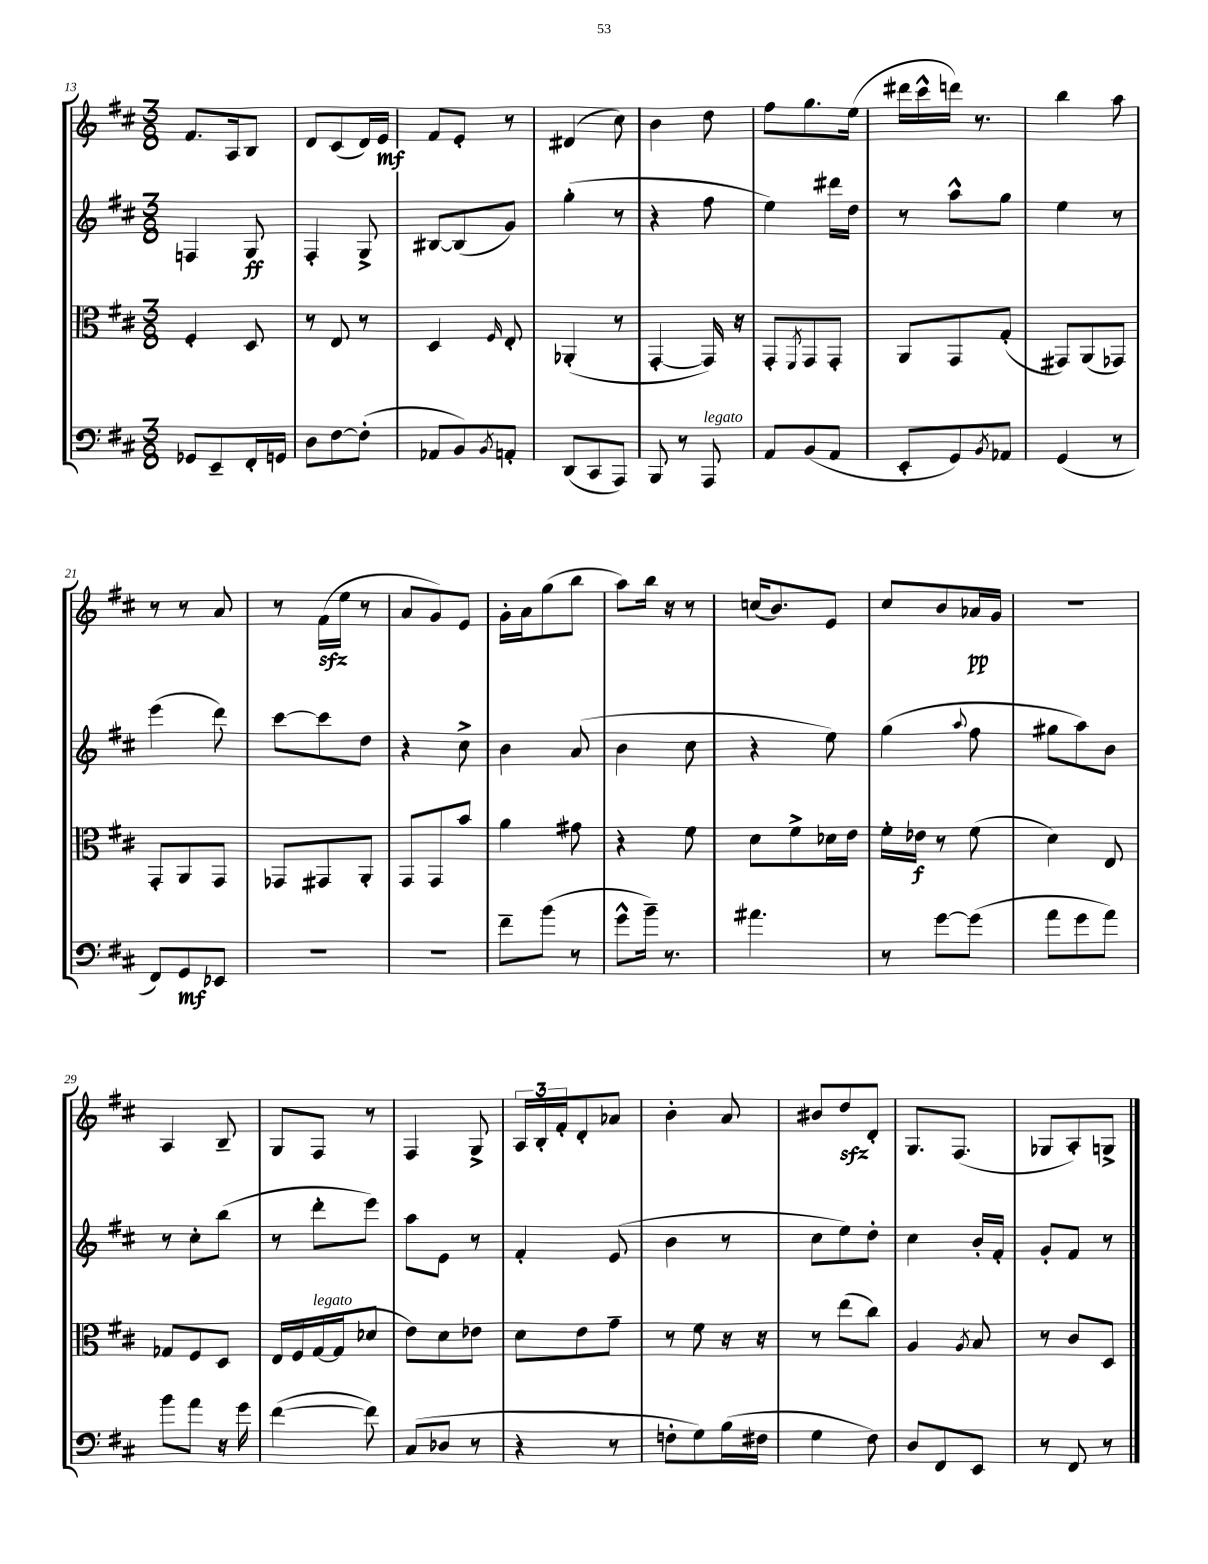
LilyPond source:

<<
\new StaffGroup <<
\new Staff = "s0" {
    \clef treble \key d \major \numericTimeSignature \time 3/8
    fis'8. a16 b8 |
    d'8 cis'8( d'16) e'16\mf |
    fis'8 e'8-. r8 |
    dis'4( cis''8) |
    b'4 d''8 |
    fis''8 g''8. e''16( |
    dis'''16 cis'''16-^ d'''16) r8. |
    b''4 a''8 |
    r8 r8 a'8 |
    r8 fis'16\sfz( e''16 r8 |
    a'8 g'8) e'8 |
    g'16-. a'16 g''8( b''8 |
    a''8) b''16 r16 r8 |
    c''16( b'8.) e'8 |
    cis''8 b'8 aes'16\pp g'16 |
    R4. |
    a4 b8-- |
    g8 fis8 r8 |
    fis4 g8-> |
    \tuplet 3/2 { a16 b16-. fis'16-. } d'8-. aes'8 |
    b'4-. a'8 |
    bis'8 d''8\sfz d'8-. |
    g8. fis8.( |
    ges8 a8-.) g8-> \bar "|." |
}
\new Staff = "s1" {
    \clef treble \key d \major \numericTimeSignature \time 3/8
    f4 g8\ff |
    fis4-. g8-> |
    bis8~ bis8( g'8) |
    g''4-.( r8 |
    r4 fis''8 |
    e''4) dis'''16 d''16 |
    r8 a''8-^ g''8 |
    e''4 r8 |
    e'''4( d'''8) |
    cis'''8~ cis'''8 d''8 |
    r4 cis''8-> |
    b'4 a'8( |
    b'4 cis''8 |
    r4 e''8) |
    g''4( \appoggiatura { a''8 } fis''8 |
    gis''8 a''8) b'8 |
    r8 cis''8-. b''8( |
    r8 d'''8-. e'''8) |
    a''8 e'8 r8 |
    fis'4-. e'8( |
    b'4 r8 |
    cis''8 e''8) d''8-. |
    cis''4 b'16-. fis'16-. |
    g'8-. fis'8 r8 \bar "|." |
}
\new Staff = "s2" {
    \clef alto \key d \major \numericTimeSignature \time 3/8
    fis4-. d8 |
    r8 e8 r8 |
    d4 \grace { fis16 } e8-. |
    aes,4-.( r8 |
    g,4~-. g,16) r16 |
    g,8-. \acciaccatura { fis,8 } g,8 g,8-. |
    a,8 g,8 g8-.( |
    gis,8) a,8( ges,8) |
    g,8-. a,8 g,8 |
    ges,8 gis,8 a,8-. |
    g,8 g,8 b'8 |
    a'4 gis'8 |
    r4 fis'8 |
    d'8 fis'8-> des'16 e'16 |
    fis'16-. ees'16\f r8 fis'8( |
    d'4) e8 |
    ges8 fis8 d8 |
    e16 fis16 g16~^\markup { \italic "legato" } g16( des'8 |
    e'8) d'8 ees'8 |
    d'8 e'8 g'8-- |
    r8 fis'8 r16 r16 |
    r8 e''8( cis''8) |
    a4 \acciaccatura { a8 } b8 |
    r8 cis'8 d8 \bar "|." |
}
\new Staff = "s3" {
    \clef bass \key d \major \numericTimeSignature \time 3/8
    ges,8 e,8-- fis,16-. g,16 |
    d8 fis8~ fis8-.( |
    aes,8 b,8) \acciaccatura { b,8 } a,8-. |
    d,8( cis,8 a,,8) |
    b,,8 r8 a,,8^\markup { \italic "legato" } |
    a,8 b,8( a,8 |
    e,8-. g,8) \acciaccatura { b,8 } aes,8 |
    g,4( r8 |
    fis,8) g,8\mf ees,8 |
    R4. |
    R4. |
    fis'8-- b'8( r8 |
    g'8-^ b'16--) r8. |
    ais'4. |
    r8 g'8~ g'8( |
    a'8 g'8 a'8) |
    b'8 a'8 r16 g'16 |
    fis'4~( fis'8) |
    cis8( des8 r8 |
    r4 r8 |
    f8-. g8) b16( fis16 |
    g4 fis8) |
    d8 fis,8 e,8 |
    r8 fis,8 r8 \bar "|." |
}
>>
>>
\layout { \context { \Score currentBarNumber = #13 } }
